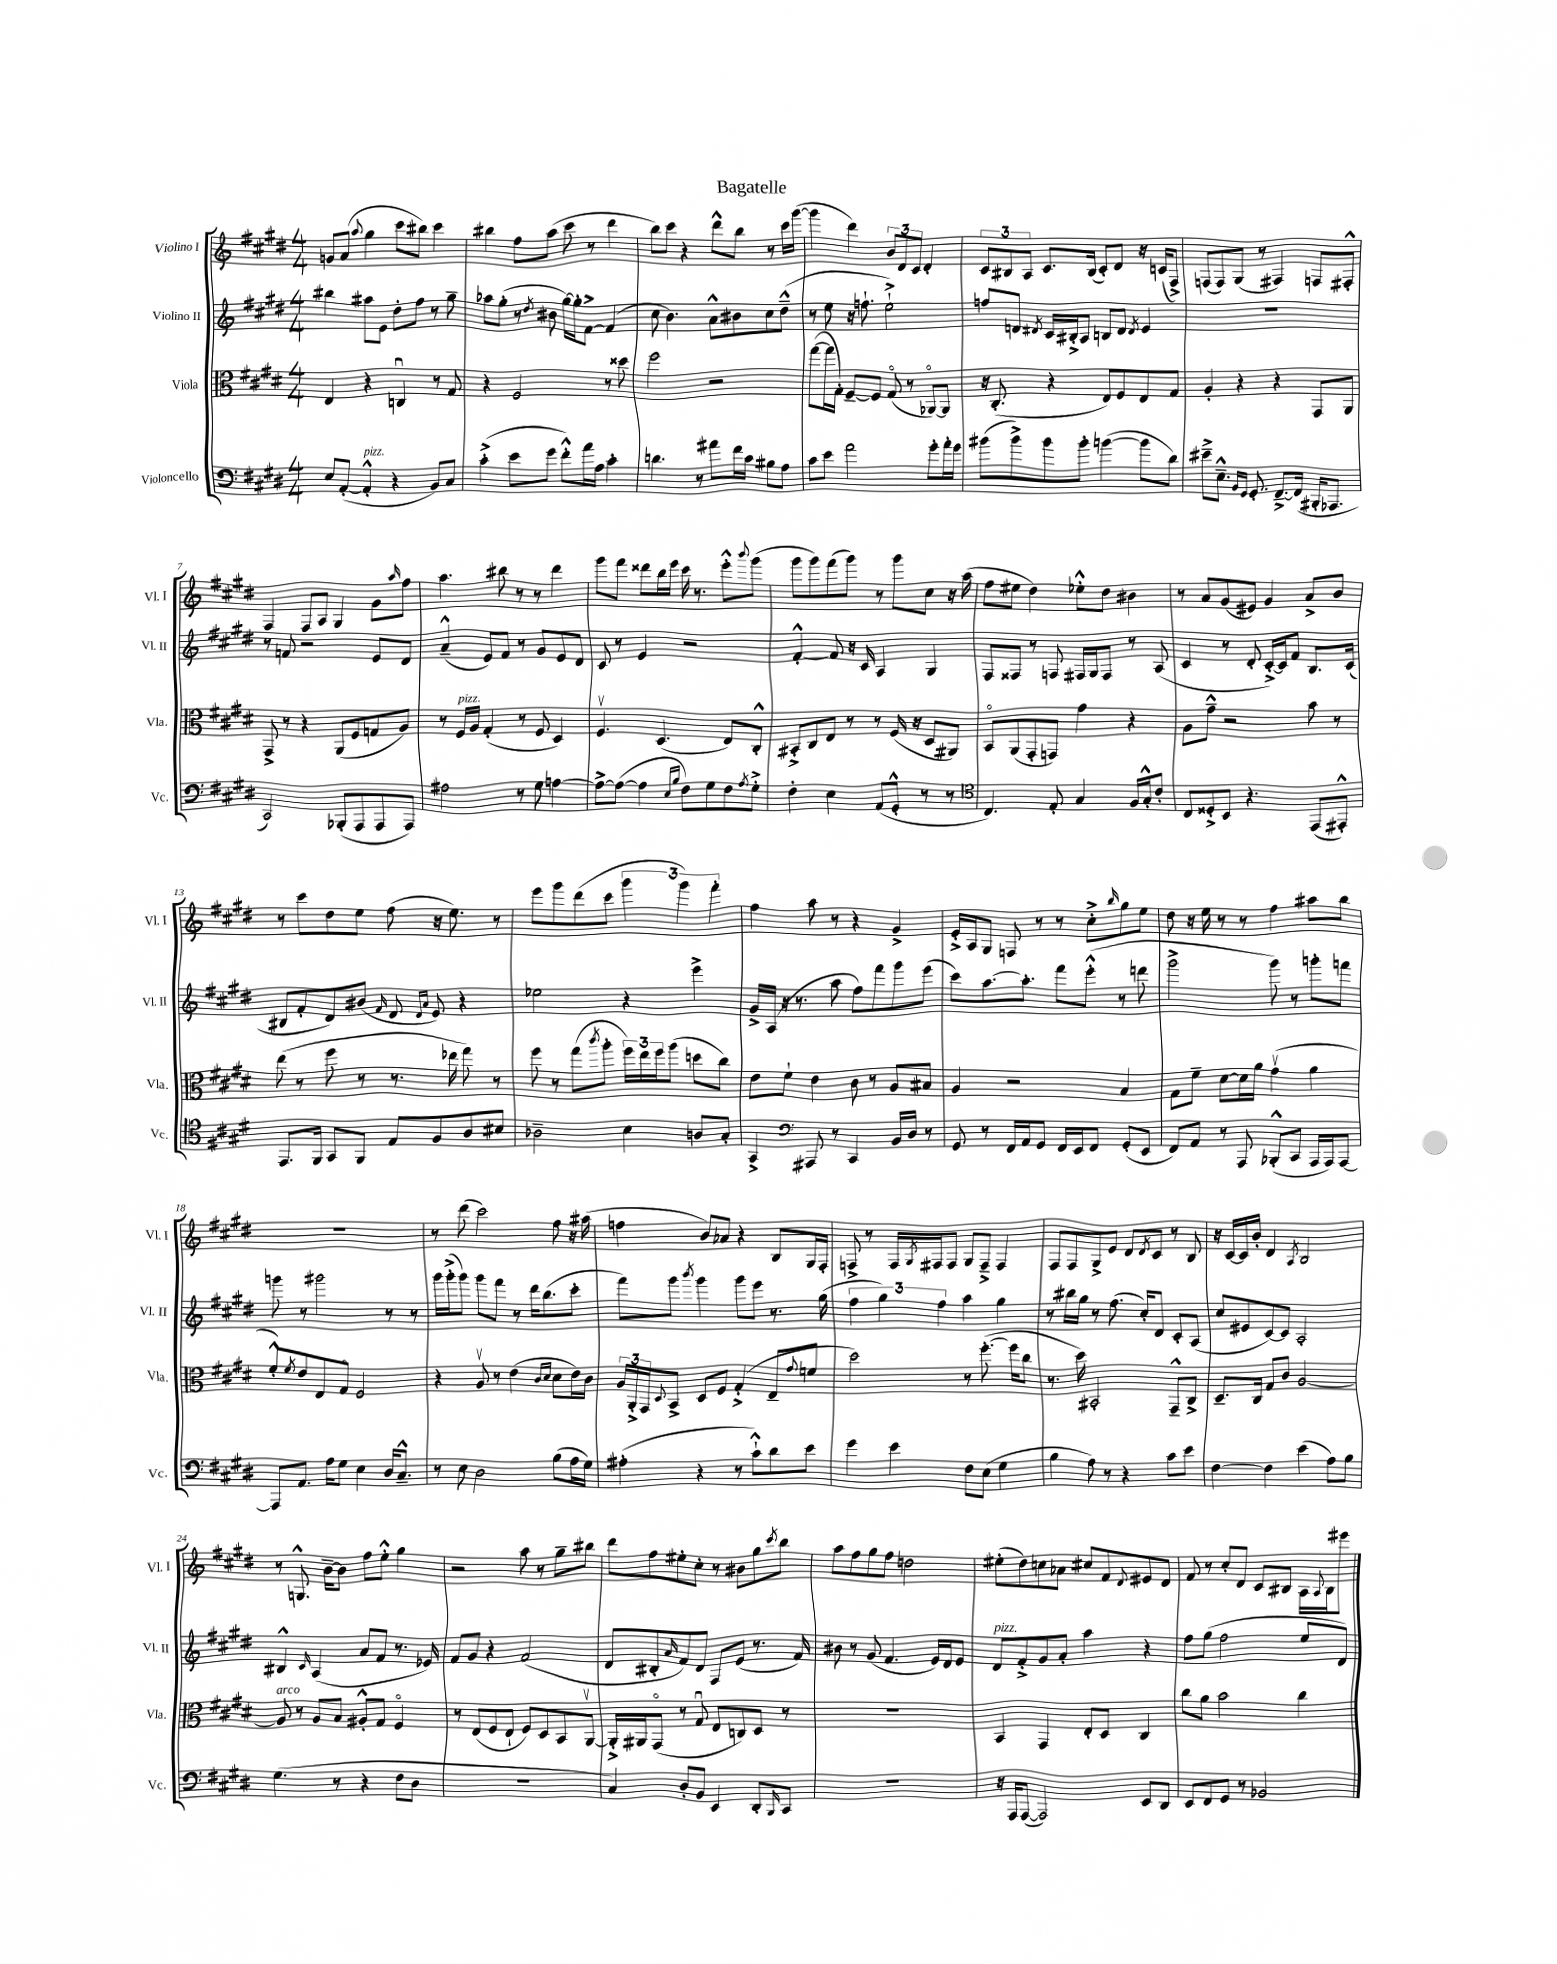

**kern	**kern	**kern	**kern
*part4	*part3	*part2	*part1
*staff4	*staff3	*staff2	*staff1
*I"Violoncello	*I"Viola	*I"Violino II	*I"Violino I
*I'Vc.	*I'Vla.	*I'Vl. II	*I'Vl. I
*clefF4	*clefC3	*clefG2	*clefG2
*k[f#c#g#d#]	*k[f#c#g#d#]	*k[f#c#g#d#]	*k[f#c#g#d#]
*M4/4	*M4/4	*M4/4	*M4/4
=1	=1	=1	=1
8E/L	4E/	4bb#X\	8gn/L
([8AA'/J	.	.	(8a/J
.	.	.	8qqaa/
!LO:TX:a:i:t=pizz.	!	!	!
4AA'^^/]	4r	8aa#X\L	4gg#\
.	.	8e\J	.
4r	4Cnu/	8dd#'\L	8ccc#\L
.	.	8ff#\J	8bb#X\J)
8BB/L)	8r	8r	4ccc#\
8C#/J	8G#/	8gg#~\	.
=2	=2	=2	=2
(4c#'^\	4r	8aa-X\L	4bb#X\
.	.	(8gg#'\J	.
8e\L	2F#/	8r	8ff#\L
.	.	8qdd#/	.
8g#\J	.	8b#X\	(8aa\J
8f#'^^\L)	.	[16gg#\LL)	8ccc#\
.	.	16gg#'\J]	.
16a\L	.	[8f#^\J	8r
16A\JJ	.	.	.
4c#'\	8r	(4f#/]	4ddd#\
.	8dd##X\	.	.
=3	=3	=3	=3
4.dn\	2ff#\	8cc#\	8bb\L)
.	.	4.b\)	8ccc#\J
.	.	.	4r
8r	.	.	.
8a#X\L	2r	8a^^\L	8ddd#^^\L
16f#\L	.	8b#X\	8bb\J
16c#\JJ	.	.	.
8B#X\L	.	8cc#\	8r
8A\J	.	(8dd#~^^\J	16ccc#\LL
.	.	.	([16ggg#\JJ
=4	=4	=4	=4
8c#\L	([8gg#\L	8r	4ggg#\]
8e\J	16gg#\L]	8ee\	.
.	16G#'\JJ)	.	.
2a\	[8F#~/L	16r	4ddd#\)
.	.	8.ffn`\	.
.	8F#/J]	.	.
.	(8G#/	2ee`^\)	12b/L
.	.	.	12d#/
.	8r	.	.
.	.	.	12c#/J
8g#'\L	[8AA-X/L)	.	4d#'/
16a'\L	8AA-/J]	.	.
16g#\JJ	.	.	.
=5	=5	=5	=5
(8b#X\L	16r	8ffn/L	12c#/L
.	(8.C#'/	.	.
.	.	.	12B#X/
8b#^\)	.	8dn/J	.
.	.	.	12A/J
.	.	8qd#X/	.
8b#\	4r	16c#/LL	8.c#/L
.	.	16B#X'^/J	.
8b#'\J	.	8A/J	.
.	.	.	(16B#/Jk
([4bn\	8E/L)	8Bn/L	8c#'/L)
.	8F#/	8d#/J	8d#/J
.	.	8qd#/	.
8b\L]	8E/	4e/	16r
.	.	.	(16cn/KL
8d#\J)	8G#/J	.	8F#^/J)
=6	=6	=6	=6
8e#X~^\L	4A'/	1r	(8Fn/L
8.E~^^\J	.	.	8F/)
.	4r	.	(8G#/J
16qqBB/LL	.	.	.
16qqGG#/JJ	.	.	.
8.GG#'/	.	.	.
.	.	.	8r
[8.FF#~^/L	4r	.	4F#X/)
(16FF#/Jk]	.	.	.
16BBB#X'/KL	8GG#/L	.	8Fn/L
8.AAA-X/J	.	.	.
.	8AA/J	.	8F#X'^^/J
!!LO:LB:g=z
=7	=7	=7	=7
2CC#/)	8GG#^/	8r	4F#/
.	8r	8fn/	.
.	4r	2r	8F#/L
.	.	.	8A/J
(8BBB-X'/L	(8AA/L	.	4G#/
8AAA/	8F#/	.	.
8AAA/	8Gn/	8e/L	8g#\L
.	.	.	16qqaa/
8AAA/J)	8A/J)	8d#/J	8ff#\J
=8	=8	=8	=8
2A#X\	8r	(4a~^^/	4.aa\
!	!LO:TX:a:i:t=pizz.	!	!
.	16F#/LL	.	.
.	16A/JJ	.	.
.	(4G#'/	8e/L)	.
.	.	8f#/J	8bb#X\
8r	8r	8r	8r
8G#\	8F#/	8g#/L	8r
[4An\	4D#/)	8e/	4ddd#\
.	.	8d#/J	.
=9	=9	=9	=9
8A^\L_	4.F#v/	8c#/	8ggg#\L
(8A\J_	.	8r	8fff#\J
4A\]	.	4e/	8ddd##X\L
.	(4.D#/	.	16bb\L
.	.	.	16eee\JJ
16qqE/LL	.	.	.
16qqB/JJ	.	.	.
8F#\L)	.	2r	16ccc#\
.	.	.	8.r
8G#\	.	.	.
8F#\	8E/L)	.	8eee'^^\L
8qA/	.	.	8qqbbb/
8G#'^\J	8C#'^^/J	.	(8ggg#\J
=10	=10	=10	=10
4F#'\	8BB#X'^/L	[4f#'^^/	8ggg#\L
.	8C#/	.	8ggg#\)
4E\	8E/J	8f#/]	(8fff#\
.	8r	16r	8ggg#\J)
.	.	16c#/	.
(8AA/L	8r	4A/	8r
8GG#'^^/J	(16F#/	.	8ggg#\L
.	16r	.	.
8r	8D#/L	4G#/	8cc#\J
8r	8AA#X/J)	.	16r
.	.	.	(16aa\
=11	=11	=11	=11
*clefC4	*	*	*
4.C#/)	8BB/L	8F#/L	8ff#\L
.	(8AA/	8F##X/J	8ee#X\J
.	8GG#'/	8r	4dd#\)
8E'/	8GGn/J)	8Fn/	.
4G#/	4g#\	16F#X/LL	8ee-X'^^\L
.	.	16G#/J	.
.	.	8F#/J	8dd#\J
16F#/LL	4r	8r	4b#X\
16G#'^^/J	.	.	.
8c#'/J	.	(8A/	.
=12	=12	=12	=12
8C#/L	8A\L	4c#/	8r
8D##X'^/	8g#~^^\J	.	8a/L
8BB/J	2r	8r	(8g#/
4.r	.	8d#'/	8e#X/J)
.	.	[16c#'^/LL)	4g#/
.	.	16c#/J]	.
.	.	8f#/J	.
(8EE/L	8b\	8.B/L	8a^/L
8EE#X'^^/J)	8r	.	8b/J
.	.	(16c#/Jk	.
!!LO:LB:g=z
=13	=13	=13	=13
8.EE/L	(8ee\	8B#X/L	8r
.	8r	8f#'/	8ccc#\L
16FF#/Jk	.	.	.
8GG#/L	8ff#\	8d#/)	8dd#\
8FF#/J	8r	(8b#X/J	8ee\J
.	.	16qqf#/	.
8E/L	8.r	8d#/	(8ff#\
.	.	16qqd#/LL	.
.	.	16qqa/JJ	.
8F#/	.	8e/)	16r
.	16ee-X\	.	8.ee\)
8A/	8gg#\)	4r	.
8B#X/J	8r	.	8r
=14	=14	=14	=14
2A-X~\	8ff#\	2ee-X\	8eee\L
.	8r	.	8ggg#\
.	(8gg#\L	.	(8ddd#\
.	8qccc#/	.	.
.	8aa'\J	.	8ccc#\J
4B\	24ff#\LL)	4r	6ggg#\
.	24ee\	.	.
.	24ff#\J	.	.
.	(8aa\J	.	.
.	.	.	6ggg#\)
8An/L	8ddn\L	4eee^\	.
.	.	.	6fff#'\
8G#'/J	8cc#\J)	.	.
=15	=15	=15	=15
4GG#^/	8e\L	16g#^/LL	4ff#\
.	.	(16A/JJ	.
.	8f#`\J	16r	.
.	.	8.r	.
*clefF4	*	*	*
8AAA#X/	4e\	.	8aa\
8r	.	8aa\	8r
4CC#/	8c#\	8ff#\L)	4r
.	8r	8fff#\	.
16BB/LL	8A/L	8ggg#\	4g#^/
16D#/JJ	.	.	.
8r	8B#X/J	(8eee\J	.
=16	=16	=16	=16
8GG#/	4A/	8ccc#\L)	16e'^/LL
.	.	.	16A/J
8r	.	[8.aa\	8G#/J
16FF#/LL	2r	.	8Fn/
16AA/J	.	8.aa'\J]	.
8GG#/J	.	.	8r
16FF#/LL	.	8fff#\L	8r
16EE/J	.	.	.
8FF#/J	.	(8eee'^^\J	8cc#'^\L
.	.	.	16qqbb/
(8GG#'/L	4B/	8r	8gg#\
8EE/J	.	8dddn\	8ee\J
=17	=17	=17	=17
8FF#/L)	8G#\L	2ggg#^\	8dd#\
8AA/J	8f#~\J	.	16r
.	.	.	16ee\
8r	[8d#\L	.	8r
8AAA/	16d#\L]	.	8r
.	16a\JJ	.	.
(8BBB-X'^^/L	(4g#v\	8ggg#\)	4ff#\
8CC#/J	.	8r	.
16AAA/LL	4a\	8gggn'\L	8aa#X\L
16AAA/J)	.	.	.
[8AAA/J	.	8fffn\J	8bb\J
!!LO:LB:g=z
=18	=18	=18	=18
8AAA/L]	8f#'^^/L)	8gggn\	1r
.	8qf#/	.	.
8.AA/J	8e/	8r	.
.	8E/	2ggg#X\	.
16A\KL	.	.	.
8G#\J	8G#/J	.	.
4E\	2F#/	.	.
16D#/KL	.	8r	.
8.C#~^^/J	.	.	.
.	.	8r	.
=19	=19	=19	=19
8r	4r	16ggg#\LL	8r
.	.	(16ggg#'^\J	.
8E\	.	8ggg#\J)	(8ddd#\
2D#\	8Av/	8ggg#\L	2ccc#\)
.	8r	8fff#\J	.
.	(4e\	8r	.
.	.	16ddd#\KL	.
.	.	(8.bb\	.
.	16qqc#/LL	.	.
.	16qqd#/JJ	.	.
(8B\L	8d#\L	.	8ff#\
16A\L	16e\L)	8ccc#'\J	16r
16G#\JJ)	16c#\JJ	.	(16aa#X\
=20	=20	=20	=20
(4A#X'\	24A/LL	8fff#\L)	4ffn\
.	24AA'^/	.	.
.	24GG#/J	.	.
.	8qqD#/	.	.
.	8BB^/J	8ggg#\J	.
.	.	8qbbb/	.
4r	8D#/L	4ggg#\	8b/L)
.	8F#/J	.	8a-X/J
8r	(4G#'^/	8ggg#\L	4r
8c#`^^\L)	.	8eee\J	.
8d#\	8E~/L	8.r	8B/L
.	8qqg#/	.	.
8e\J	8fn/J	.	16G#/L
.	.	(16gg#\	16F#'/JJ
=21	=21	=21	=21
4g#\	2dd#\)	6ff#\	8Fn^/
.	.	.	8r
.	.	6gg#\)	.
4e\	.	.	16F/LL
.	.	.	8qG#/
.	.	.	16F#X/J
.	.	6ff#\	.
.	.	.	8F#/J
8F#\L	8r	4aa\	8G#/L
(8E\J	([8.ff#'\	.	8F#~^/J
4G#\	.	4gg#\	4F#/
.	16ff#\KL]	.	.
.	8cc#\J	.	.
=22	=22	=22	=22
4B\	8.r	8r	8F#/L
.	.	16bb#X\LL	8F#/
.	16dd#\)	16gg#\JJ	.
8A\)	2BB#X'/	8r	8G#^/
8r	.	(8.ff#\	8e/J
4r	.	.	8d#/L
.	.	16cc#'/KL)	.
.	.	.	8qd#/
.	.	8d#/J	8c#/J
8c#\L	8GG#~^^/L	8c#'/L	8r
8e\J	8C#^/J	(8A/J	8B/
=23	=23	=23	=23
[4F#\	8.D#~/L	8cc#/L	16r
.	.	.	[16c#/LL
.	.	8e#X/	16c#/]
.	16C#/Jk	.	16b'/JJ
4F#\]	8G#/L	[8c#/)	4d#/
.	8c#/J	8c#/J]	.
.	.	.	8qA/
(4e\	[2A/	2A'/	2B/
8A\L)	.	.	.
8B\J	.	.	.
!!LO:LB:g=z
=24	=24	=24	=24
!	!LO:TX:a:i:t=arco	!	!
(4.G#\	8A/]	4B#X^^/	8r
.	8r	.	8.Gn^^/
.	.	16qqc#/	.
.	8A/L	(4A/	.
.	.	.	[16b~\KL
8r	8B/J	.	8b\J]
4r	8A#X'^^/L	8a/L	8ff#\L
.	8G#/J	8f#/J	8ee'^^\J
8F#\L	4F#/	8.r	4gg#\
8D#\J	.	.	.
.	.	16e-X/)	.
=25	=25	=25	=25
1r	8r	8f#/L	2r
.	(8E/L	8g#/J	.
.	8F#/	4r	.
.	8E`/J	.	.
.	8F#/L)	(2f#/	8aa\
.	8D#/	.	8r
.	8BB/	.	8gg#~\L
.	[8AAv/J	.	8bb#X\J
=26	=26	=26	=26
4C#/)	16AA'^/LL]	8d#/L	8ddd#\L
.	16AA#X/J	.	.
.	(8GG#/J	8B#X'/	8ff#\
.	.	16qqa/	.
8D#'/L	8r	8f#/)	8ee#X'\
8BB/J	8G#u/	8d#/J	8cc#'\J
4EE/	8E/L	8F#/L	8r
.	8Cn/)	(8e/J	8b#X\L
8DD#'/L	8D#/J	8.r	8gg#\
16qqBBB/	.	.	8qccc#/
8CC#/J	8r	.	8bb\J
.	.	16f#/)	.
=27	=27	=27	=27
1r	1r	8b#X\	8aa\L
.	.	8r	8ff#\
.	.	(8g#/	8gg#\
.	.	4.f#/	8ff#\J
.	.	.	2ddn\
.	.	16e/LL)	.
.	.	16d#/J	.
.	.	8e/J	.
=28	=28	=28	=28
!	!	!LO:TX:a:i:t=pizz.	!
16r	4BB/	8d#/L	(8ee#X'\L
16AAA/KL	.	.	.
([8AAA/J	.	8f#'^/	8dd#\)
2AAA/])	4GG#/	8g#/	8ccn\
.	.	8a'/J	8a-X\J
.	8E'/L	4aa\	8cc#X/L
.	8D#/J	.	8f#/
.	.	.	8qqd#/
8EE/L	4C#/	4r	8e#X/
8DD#/J	.	.	8d#/J
=29	=29	=29	=29
8EE/L	8cc#\L	8ff#\L	8f#/
8FF#/	8a\J	(8gg#\J	8r
8GG#/J	2b\	2ff#\	8cc#'/L
8r	.	.	8d#/J
2BB-X/	.	.	8c#/L
.	.	.	8B#X/J
.	4cc#\	8ee/L	16A\LL
.	.	.	8qqA/
.	.	.	16B#\J
.	.	8d#/J)	8eee#X\J
==	==	==	==
*-	*-	*-	*-
